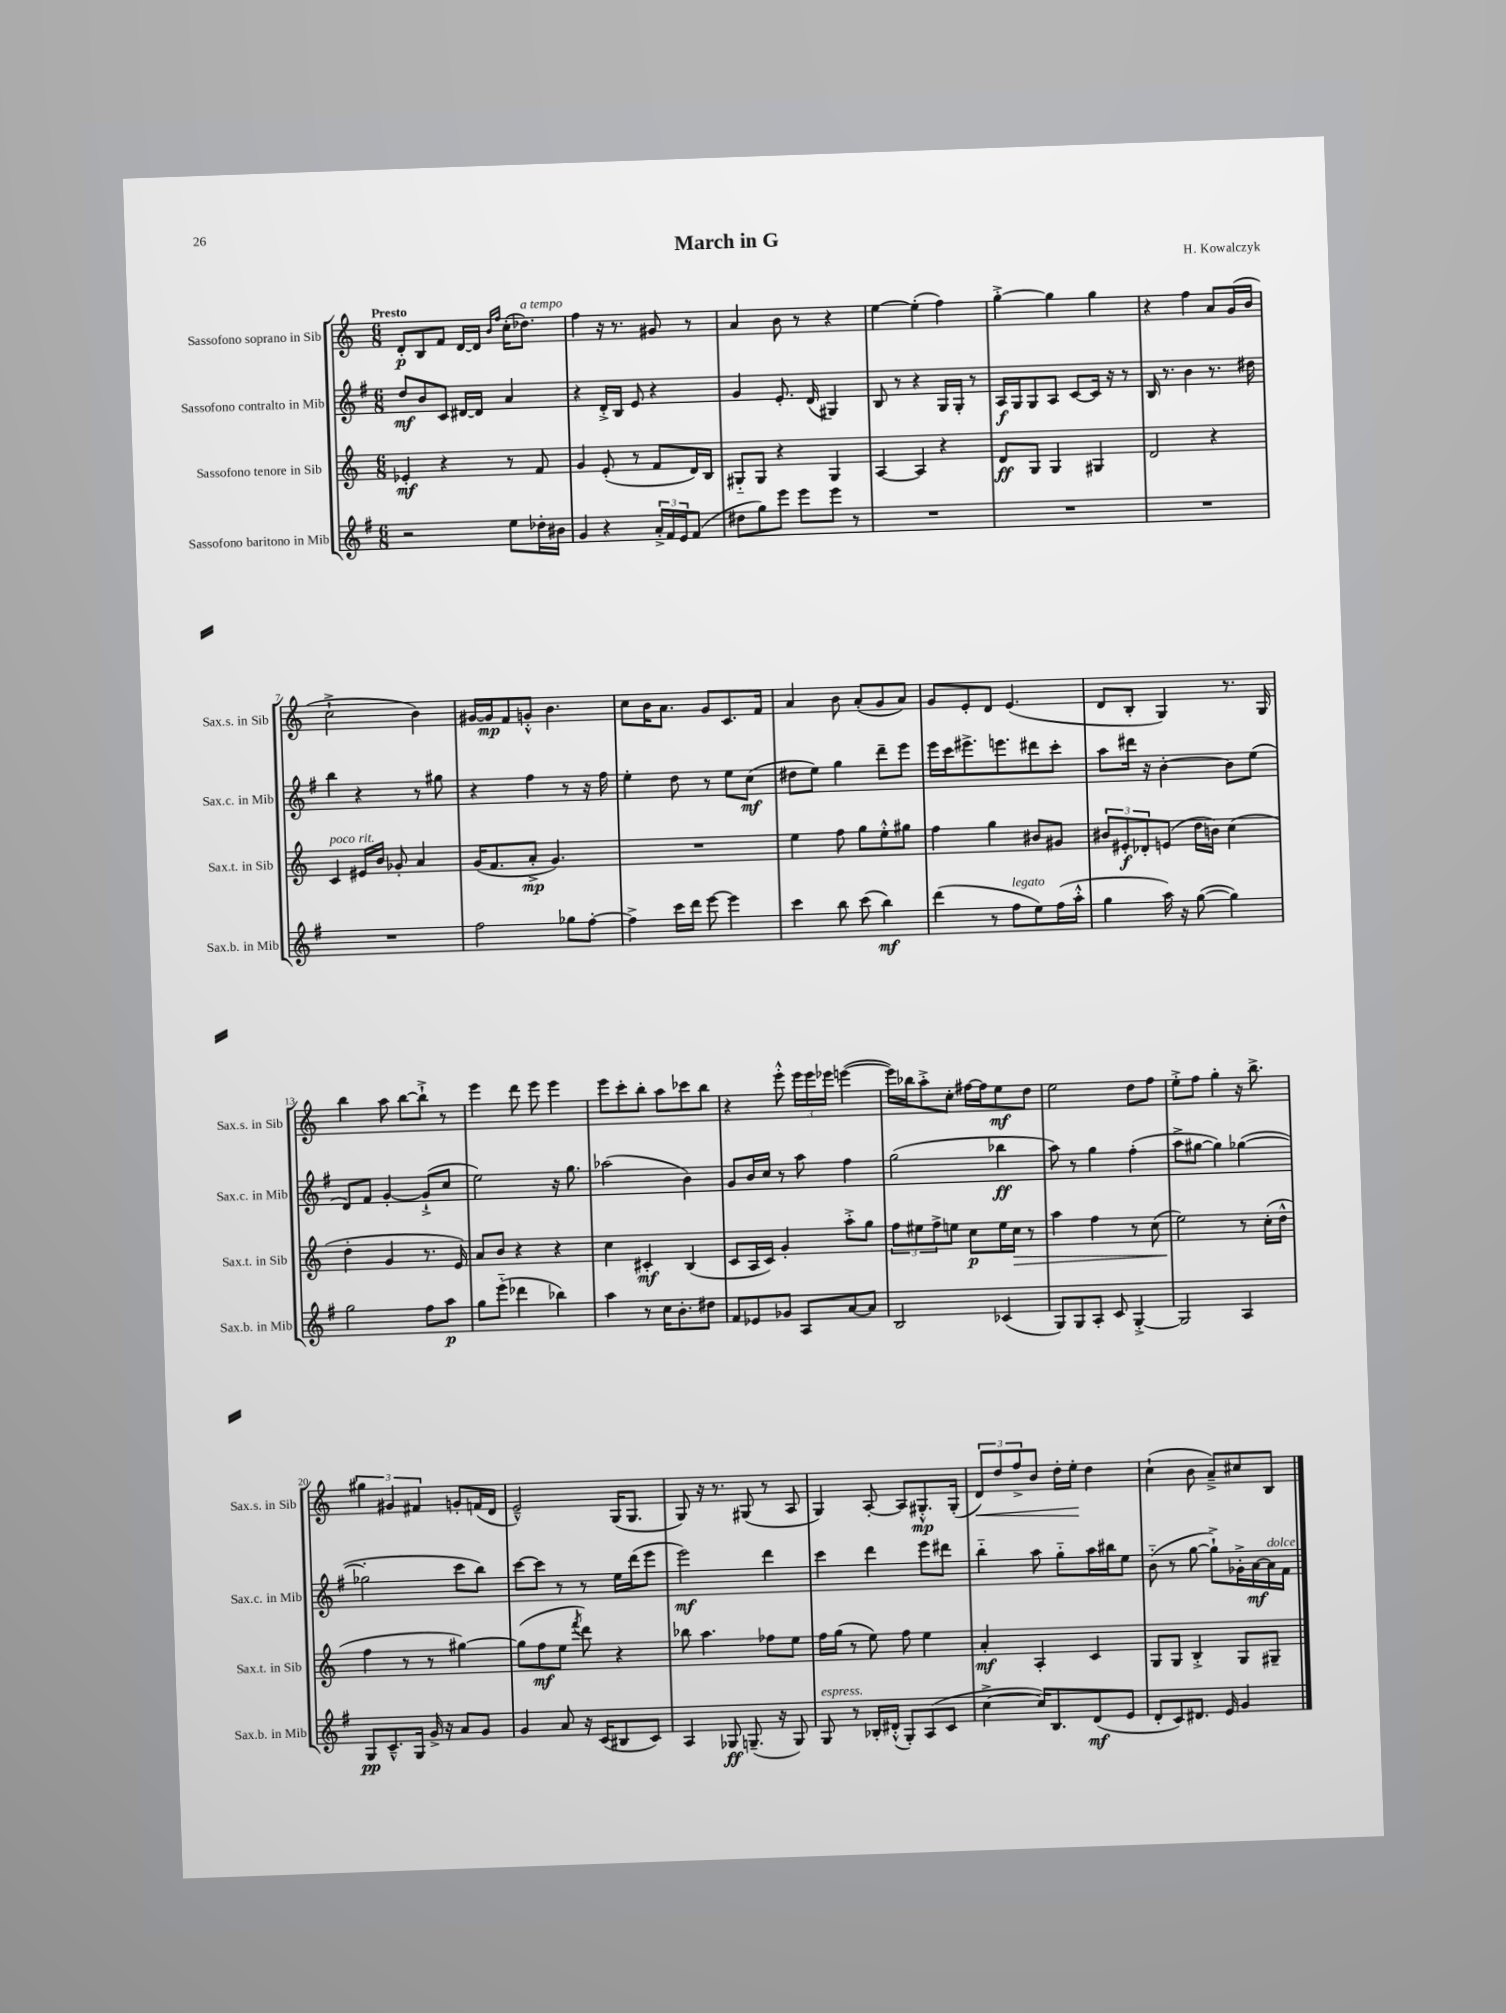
\header { title = "March in G" composer = "H. Kowalczyk" }
<<
\new StaffGroup <<
\new Staff = "s0" \with { instrumentName = "Sassofono soprano in Sib" shortInstrumentName = "Sax.s. in Sib" } {
    \clef treble \key c \major \numericTimeSignature \time 6/8 \tempo "Presto"
    d'8-.\p b8 f'8 d'16~ d'16 \grace { b'16 f''16 } c''16-.( des''8.^\markup { \italic "a tempo" }) |
    f''4 r16 r8. gis'8 r8 |
    a'4 b'8 r8 r4 |
    e''4~ e''4-.( f''4) |
    g''4~-.-> g''4 g''4 |
    r4 f''4 a'8 g'16( b'16 |
    c''2-!-> b'4) |
    gis'16~ gis'16\mp f'8 g'8-.-^ b'4. |
    c''8 b'16 a'8. g'8 c'8. f'16 |
    a'4 b'8 a'8-.( g'8 a'8) |
    g'8 e'8-. d'8 e'4.( |
    d'8 b8-. g4) r8. g16 |
    b''4 a''8 b''8~ b''8-!-> r8 |
    e'''4 d'''8 e'''8 e'''4 |
    e'''8 c'''8-. b''8-. a''8 ces'''8 b''8 |
    r4 e'''8-.-^ \tuplet 3/2 { e'''16 e'''16 ees'''16 } e'''4~( |
    e'''16) bes''16 a''8-.-> c''8-. fis''16~ fis''16 e''8\mf d''8 |
    e''2 d''8 f''8 |
    e''8-.-> f''8 g''4-. r16 b''8.-> |
    \tuplet 3/2 { gis''4 gis'4 fis'4 } g'8-. f'16( d'16 |
    e'2---^) g16( g8. |
    g8) r16 r8. gis8( r8 a8 |
    g4) a8~-. a8 gis8.-.-^\mp gis16-.( |
    \tuplet 3/2 { d'8\<) d''8 f''8-> } b'8 d''16-. e''16-.\! d''4 |
    c''4-!( b'8 a'8--->) cis''8 b8 \bar "|." |
}
\new Staff = "s1" \with { instrumentName = "Sassofono contralto in Mib" shortInstrumentName = "Sax.c. in Mib" } {
    \clef treble \key g \major \numericTimeSignature \time 6/8
    d''8\mf b'8 c'8 dis'16~ dis'16 a'4 |
    r4 d'16-.-> b16 e'8 r4 |
    g'4 e'8.-. d'16( gis4) |
    b8 r8 r4 g16 g16-. r8 |
    a16\f g16 g8 a8 c'8~ c'16 r16 r8 |
    b16 r8. b'4 r8. dis''16 |
    b''4 r4 r8 gis''8 |
    r4 fis''4 r8 r16 fis''16 |
    e''4-. d''8 r8 e''8 c''8\mf( |
    dis''8 e''8) g''4 d'''8-- e'''8 |
    e'''16 c'''16 eis'''8.-> e'''8. dis'''8 c'''8-. |
    a''8 dis'''16 r16 b'4~-. b'8 e''8( |
    d'8) fis'8 g'4~-. g'8-!->( c''8 |
    e''2) r16 g''8. |
    aes''2( b'4) |
    g'8 b'16 c''16 r8 a''8 fis''4 |
    g''2( bes''4\ff |
    a''8) r8 g''4 fis''4-.( |
    a''8-> gis''8~ gis''4) ges''4~( |
    ges''2-. c'''8 b''8) |
    c'''8~ c'''8 r8 r8 e''16 d'''16( e'''8 |
    e'''2\mf) d'''4 |
    c'''4 d'''4 e'''8 dis'''8 |
    b''4-_ a''8 g''8-_ a''16 bis''16 e''8 |
    b'8-_( r8 g''8~ g''8-!->) ges'16-.-> a'16~\mf a'16^\markup { \italic "dolce" } fis'16 \bar "|." |
}
\new Staff = "s2" \with { instrumentName = "Sassofono tenore in Sib" shortInstrumentName = "Sax.t. in Sib" } {
    \clef treble \key c \major \numericTimeSignature \time 6/8
    ees'4-.\mf r4 r8 f'8 |
    g'4 e'8-.( r8 f'8 d'16) b16 |
    gis8-_ gis8 r4 gis4 |
    a4~ a4 r4 |
    d'8\ff g8 g4 gis4 |
    d'2 r4 |
    c'4^\markup { \italic "poco rit." } eis'16 b'16 ges'8-. a'4 |
    g'16( f'8. a'8-.->\mp g'4.) |
    R2. |
    e''4 f''8 g''8 e''8-.-^ gis''8 |
    f''4 g''4 bis'8 gis'8 |
    \tuplet 3/2 { bis'8 eis'8-.\f des'8-. } e'8( d''16 b'16) c''4( |
    d''4-. g'4 r8. e'16) |
    a'8 b'8 r4 r4 |
    c''4 cis'4-.\mf b4( |
    c'8 a16 c'16) g'4-. a''8-.-> g''8 |
    \tuplet 3/2 { f''8 eis''8 f''8-> } e''8 c''8\p e''16 c''16\> r8 |
    a''4 f''4 r8 c''8( |
    e''2\!) r8 c''16-.( d''16-^ |
    f''4 r8 r8 gis''4~) |
    gis''8( f''8\mf e''8 \acciaccatura { f'''8 } d'''8) r4 |
    bes''8 a''4. fes''8 e''8 |
    f''16 g''16( r8 e''8) f''8 e''4 |
    a'4-.\mf a4-. c'4 |
    g8 g8 b4-.-> g8 gis8-- \bar "|." |
}
\new Staff = "s3" \with { instrumentName = "Sassofono baritono in Mib" shortInstrumentName = "Sax.b. in Mib" } {
    \clef treble \key g \major \numericTimeSignature \time 6/8
    r2 e''8 des''16-. bis'16 |
    g'4 r4 \tuplet 3/2 { a'16-.-> fis'16 e'16 } fis'8( |
    dis''8 g''8) e'''8 e'''8 e'''8 r8 |
    R2. |
    R2. |
    R2. |
    R2. |
    fis''2 ges''8 fis''8~-. |
    fis''4-> c'''16 d'''16 e'''8~ e'''4 |
    c'''4 b''8 c'''8( b''4\mf) |
    d'''4( r8 fis''8^\markup { \italic "legato" } e''8) fis''16( a''16-.-^ |
    g''4 a''16) r16 g''8~( g''4) |
    g''2 fis''8 a''8\p |
    g''8 e'''8-_( des'''4 bes''4) |
    a''4 r8 c''16 b'8.-. dis''8 |
    fis'8 ees'8 ges'8 a8 a'8~ a'8 |
    b2 ces'4( |
    g8) g8 a8-. c'8 g4~-.-> |
    g2 a4 |
    g8\pp c'8.---^ g16 g'16-> r16 a'8 g'8 |
    g'4 a'8 r16 c'16( bis8 c'8) |
    a4 ges8\ff g8.--( r16 g8) |
    g8^\markup { \italic "espress." } r8 bes16-. dis'16-.-^( g8-.) a8( c'8 |
    c''4~-> c''16) b8. d'8\mf( e'8 |
    d'8-. c'8) dis'8. e'16 g'4 \bar "|." |
}
>>
>>
